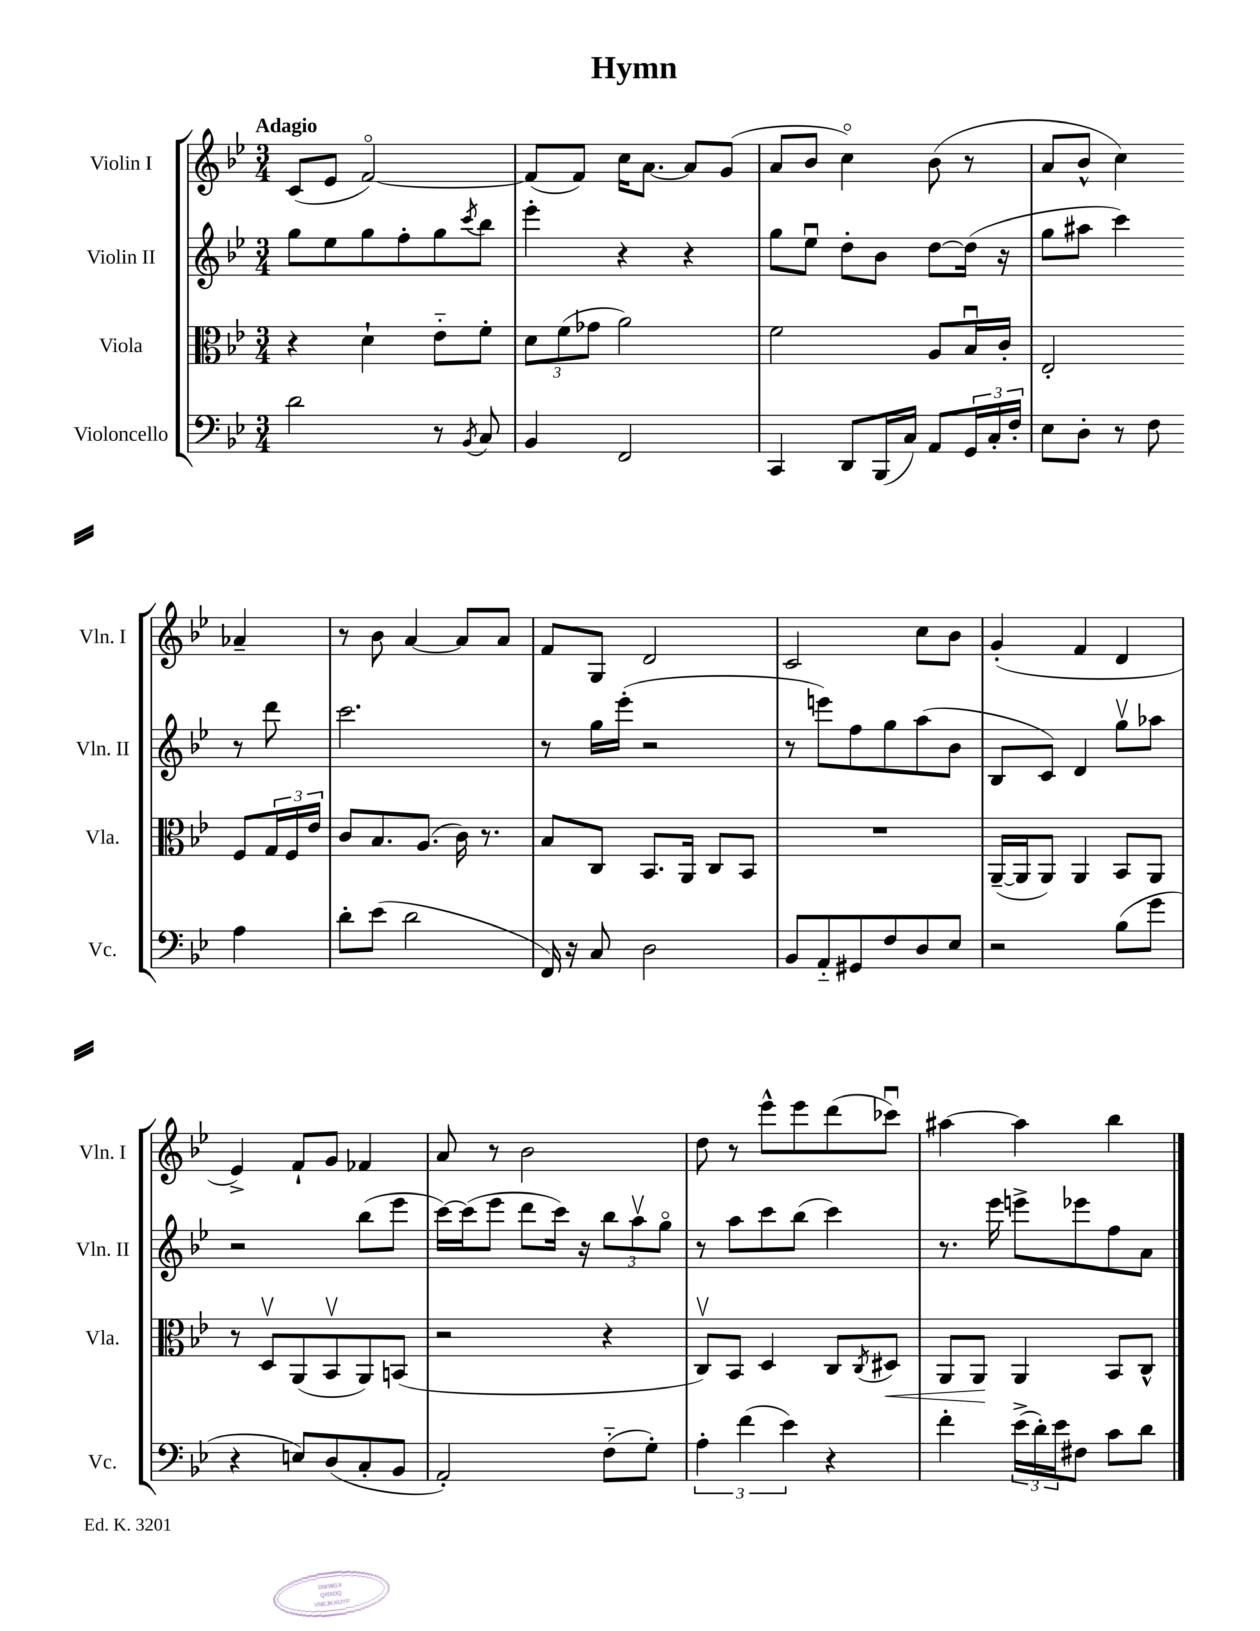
\header { title = "Hymn" }
<<
\new StaffGroup <<
\new Staff = "s0" \with { instrumentName = "Violin I" shortInstrumentName = "Vln. I" } {
    \clef treble \key bes \major \numericTimeSignature \time 3/4 \tempo "Adagio"
    c'8( ees'8 f'2~\flageolet) |
    f'8( f'8) c''16 a'8.~ a'8 g'8( |
    a'8 bes'8 c''4\flageolet) bes'8( r8 |
    a'8 bes'8-^ c''4) aes'4-- |
    r8 bes'8 a'4~ a'8 a'8 |
    f'8 g8 d'2 |
    c'2 c''8 bes'8 |
    g'4-.( f'4 d'4 |
    ees'4->) f'8-! g'8 fes'4 |
    a'8 r8 bes'2 |
    d''8 r8 ees'''8-^ ees'''8 d'''8( ces'''8\downbow) |
    ais''4~ ais''4 bes''4 \bar "|." |
}
\new Staff = "s1" \with { instrumentName = "Violin II" shortInstrumentName = "Vln. II" } {
    \clef treble \key bes \major \numericTimeSignature \time 3/4
    g''8 ees''8 g''8 f''8-. g''8 \acciaccatura { c'''8 } bes''8 |
    ees'''4-. r4 r4 |
    g''8 ees''8\downbow d''8-. bes'8 d''8~ d''16( r16 |
    g''8 ais''8 c'''4) r8 d'''8 |
    c'''2. |
    r8 g''16 ees'''16-.( r2 |
    r8 e'''8) f''8 g''8 a''8( bes'8 |
    bes8 c'8) d'4 g''8\upbow aes''8 |
    r2 bes''8( ees'''8 |
    c'''16~) c'''16( ees'''8 d'''8 c'''16) r16 \tuplet 3/2 { bes''8 a''8\upbow g''8\flageolet } |
    r8 a''8 c'''8 bes''8( c'''4) |
    r8. ees'''16 e'''8-> ees'''8 f''8 a'8 \bar "|." |
}
\new Staff = "s2" \with { instrumentName = "Viola" shortInstrumentName = "Vla." } {
    \clef alto \key bes \major \numericTimeSignature \time 3/4
    r4 d'4-! ees'8-_ f'8-. |
    \tuplet 3/2 { d'8 f'8( ges'8 } a'2) |
    f'2 a8 bes16\downbow c'16-. |
    ees2-. f8 \tuplet 3/2 { g16 f16 ees'16 } |
    c'8 bes8. a8.( c'16) r8. |
    bes8 c8 bes,8. a,16 c8 bes,8 |
    R2. |
    a,16~--( a,16 a,8) a,4 bes,8 a,8 |
    r8 d8\upbow a,8( bes,8\upbow a,8) b,8( |
    r2 r4 |
    c8\upbow) bes,8 d4 c8 \acciaccatura { c8 } dis8\< |
    a,8 a,8\! a,4 bes,8 c8-^ \bar "|." |
}
\new Staff = "s3" \with { instrumentName = "Violoncello" shortInstrumentName = "Vc." } {
    \clef bass \key bes \major \numericTimeSignature \time 3/4
    d'2 r8 \acciaccatura { bes,8 } c8 |
    bes,4 f,2 |
    c,4 d,8 bes,,16( c16) a,8 \tuplet 3/2 { g,16 c16-. f16-. } |
    ees8 d8-. r8 f8 a4 |
    d'8-. ees'8( d'2 |
    f,16) r16 c8 d2 |
    bes,8 a,8-_ gis,8 f8 d8 ees8 |
    r2 bes8( g'8 |
    r4 e8) d8( c8-. bes,8 |
    a,2-.) f8-_( g8-.) |
    \tuplet 3/2 { a4-. f'4( ees'4) } r4 |
    f'4-. \tuplet 3/2 { ees'16->( d'16-.) ees'16 } fis8 c'8 d'8 \bar "|." |
}
>>
>>
\layout { \context { \Score \remove "Bar_number_engraver" } }
